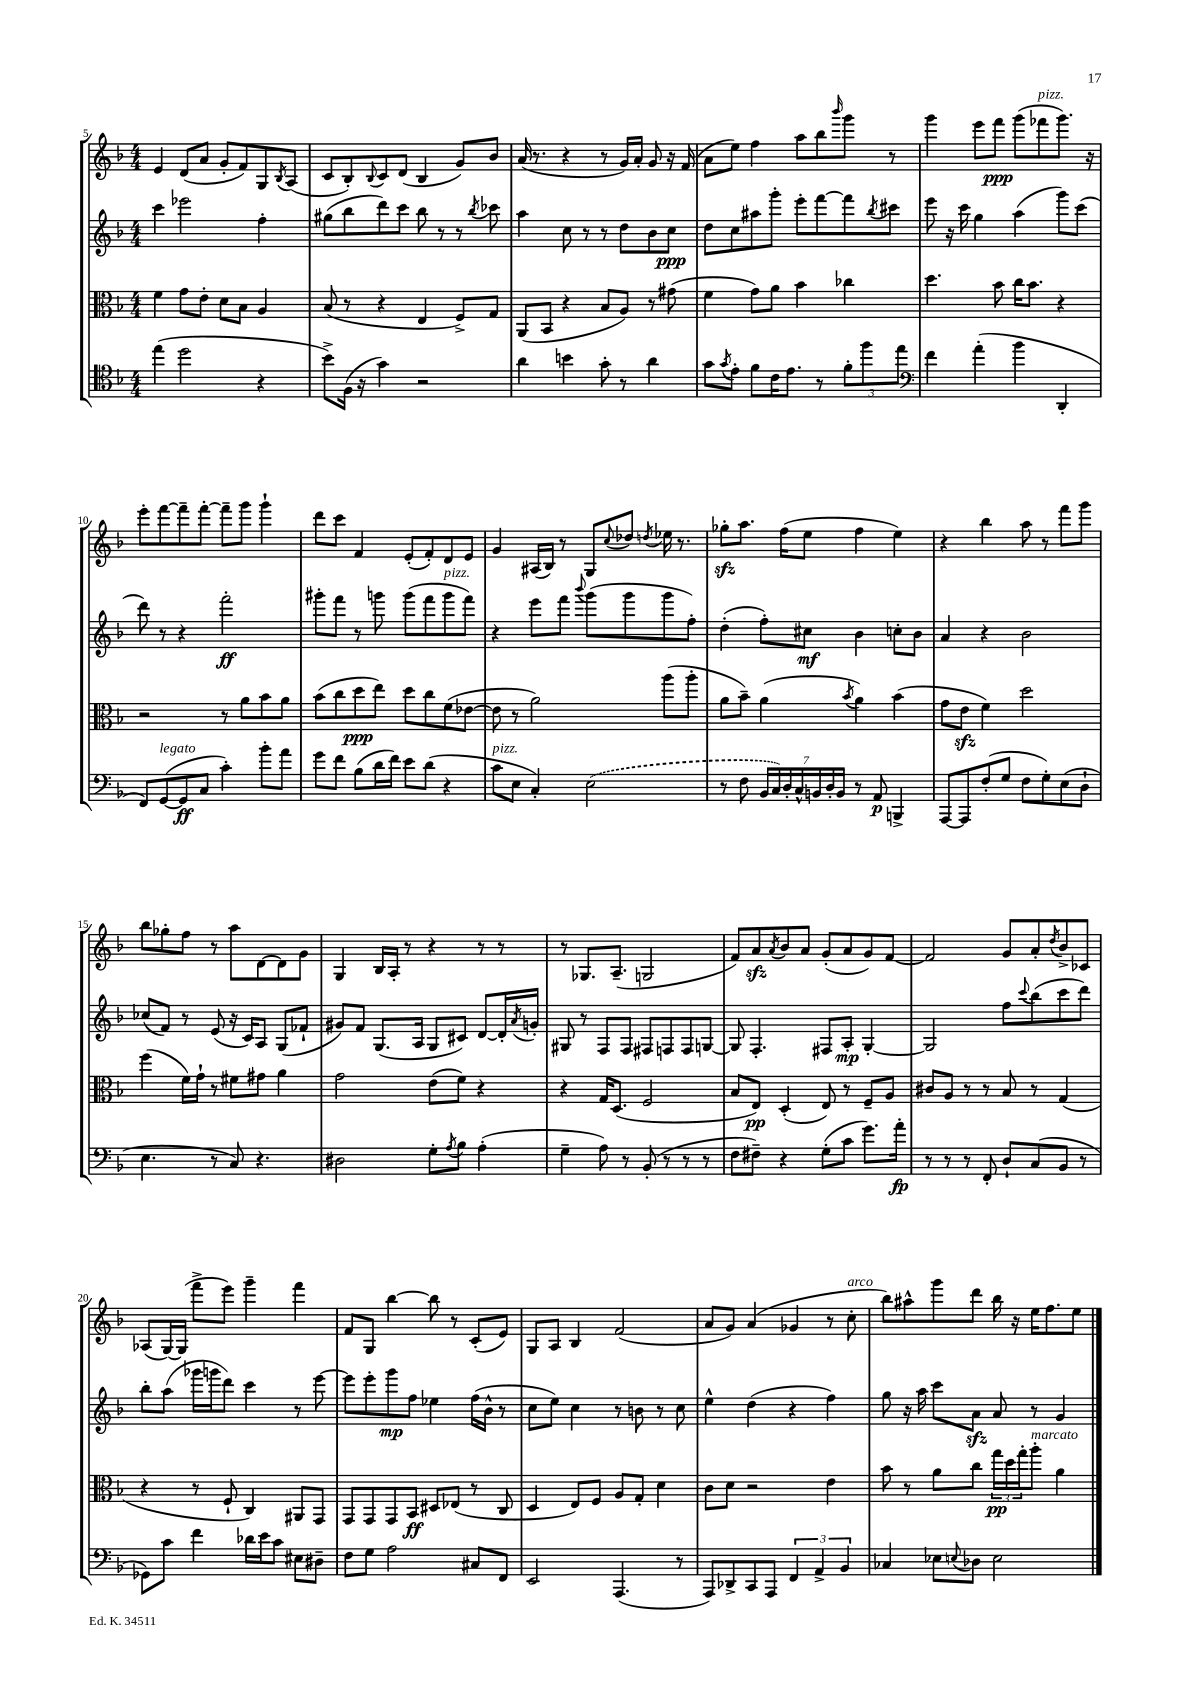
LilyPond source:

<<
\new StaffGroup <<
\new Staff = "s0" {
    \clef treble \key f \major \numericTimeSignature \time 4/4
    e'4 d'8( a'8 g'8-. f'8) g8 \acciaccatura { bes8 } a8( |
    c'8 bes8-.) \appoggiatura { bes8 } c'8 d'8( bes4 g'8) bes'8 |
    a'16( r8. r4 r8 g'16) a'16-. g'8 r16 f'16( |
    a'8 e''8) f''4 a''8 bes''8 \grace { bes'''16 } g'''8 r8 |
    g'''4 e'''8 f'''8\ppp g'''8( fes'''8^\markup { \italic "pizz." } g'''8.) r16 |
    e'''8-. f'''8~ f'''8-- f'''8~-. f'''8-- g'''8 g'''4-! |
    d'''8 c'''8 f'4 e'8-.( f'8-.) d'8 e'8 |
    g'4 ais16( bes16) r8 g8 \appoggiatura { c''8 } des''8 \acciaccatura { d''8 } ees''16 r8. |
    ges''8-.\sfz a''8. f''16( e''8 f''4 e''4) |
    r4 bes''4 a''8 r8 f'''8 g'''8 |
    bes''8 ges''8-. f''8 r8 a''8 d'8~ d'8 g'8 |
    g4 bes16 a16-. r8 r4 r8 r8 |
    r8 ges8. a8.--( g2 |
    f'8) a'8\sfz \acciaccatura { a'8 } bes'8 a'8 g'8-.( a'8 g'8) f'8~ |
    f'2 g'8 a'8-. \acciaccatura { d''8 } bes'8-> ces'8 |
    aes8( g16~) g16( f'''8-> e'''8) g'''4-- f'''4 |
    f'8 g8 bes''4~ bes''8 r8 c'8-.( e'8) |
    g8 a8 bes4 f'2( |
    a'8 g'8) a'4( ges'4 r8 c''8-.^\markup { \italic "arco" } |
    bes''8) ais''8-^ g'''8 d'''8 bes''16 r16 e''16 f''8. e''8 \bar "|." |
}
\new Staff = "s1" {
    \clef treble \key f \major \numericTimeSignature \time 4/4
    c'''4 ees'''2 f''4-. |
    gis''8( bes''8 d'''8) c'''8 bes''8 r8 r8 \acciaccatura { bes''8 } ces'''8 |
    a''4 c''8 r8 r8 d''8 bes'8 c''8\ppp |
    d''8 c''8 ais''8 g'''8-. e'''8-. f'''8~ f'''8 \acciaccatura { bes''8 } cis'''8 |
    e'''8 r16 c'''16 g''4 a''4( g'''8) c'''8( |
    d'''8) r8 r4 f'''2-.\ff |
    gis'''8-. f'''8 r8 g'''8 g'''8( f'''8 g'''8^\markup { \italic "pizz." } f'''8) |
    r4 e'''8 f'''8 \appoggiatura { bes'''8 } g'''8( g'''8 g'''8 f''8-.) |
    d''4-.( f''8-.) cis''8\mf bes'4 c''8-. bes'8 |
    a'4 r4 bes'2 |
    ces''8( f'8) r8 e'8( r16 c'16) a8 g8( fes'8-! |
    gis'8) f'8 g8.( a16 g8 cis'8) d'8~ d'16-. \acciaccatura { a'8 } g'16-. |
    gis8 r8 f8 f8 fis8 f8 f8 g8~ |
    g8 f4.-. fis8 a8-.\mp g4~-. |
    g2 f''8 \appoggiatura { c'''8 } bes''8( c'''8 d'''8) |
    bes''8-. a''8( ges'''16 g'''16 d'''8) c'''4 r8 e'''8~ |
    e'''8 e'''8-. g'''8\mp f''8 ees''4 f''16( bes'16-^ r8 |
    c''8 e''8) c''4 r8 b'8 r8 c''8 |
    e''4-^ d''4( r4 f''4) |
    g''8 r16 a''16 c'''8 a'8\sfz a'8 r8 g'4 \bar "|." |
}
\new Staff = "s2" {
    \clef alto \key f \major \numericTimeSignature \time 4/4
    f'4 g'8 e'8-. d'8 bes8 a4 |
    bes8( r8 r4 e4 f8->) g8 |
    a,8( bes,8 r4 bes8 a8) r8 gis'8( |
    f'4 g'8) a'8 bes'4 ces''4 |
    d''4. bes'8 c''16 bes'8. r4 |
    r2 r8 a'8 bes'8 a'8 |
    bes'8( c''8 d''8\ppp e''8) d''8 c''8 f'8( ees'8~ |
    ees'8 r8 a'2) a''8( a''8-. |
    a'8 bes'8--) a'4( \acciaccatura { bes'8 } a'4) bes'4( |
    g'8 e'8\sfz f'4) d''2 |
    f''4( f'16) g'16-! r8 fis'8 gis'8 a'4 |
    g'2 e'8( f'8) r4 |
    r4 g16 d8.( f2 |
    bes8 e8\pp) d4-.( e8) r8 f8-- a8 |
    cis'8 a8 r8 r8 bes8 r8 g4( |
    r4 r8 f8-! c4) ais,8 g,8 |
    g,8 g,8 g,8 bes,8\ff dis8 ees8( r8 c8 |
    d4 e8) f8 a8 g8-. d'4 |
    c'8 d'8 r2 e'4 |
    bes'8 r8 a'8 c''8 \tuplet 3/2 { g''16\pp d''16 g''16-. } a''8-.^\markup { \italic "marcato" } a'4 \bar "|." |
}
\new Staff = "s3" {
    \clef tenor \key f \major \numericTimeSignature \time 4/4
    e''4( d''2 r4 |
    bes'8->) f16( r16 g'4) r2 |
    a'4 b'4 g'8-. r8 a'4 |
    g'8 \acciaccatura { g'8 } e'8-. f'8 c'16 e'8. r8 \tuplet 3/2 { f'8-. f''8 e''8 } |
    \clef bass f'4 a'4-.( bes'4 d,4-. |
    f,8) g,8~^\markup { \italic "legato" }( g,8\ff c8 c'4-.) bes'8-. a'8 |
    g'8 f'8 bes8( d'16 f'16) e'8 d'8( r4 |
    c'8^\markup { \italic "pizz." } e8 c4-.) \once \slurDashed e2( |
    r8 f8 \tuplet 7/4 { bes,16 c16) d16-. c16-^ b,16 d16-. b,16 } r8 a,8\p b,,4-> |
    a,,8~ a,,8 f8-.( g8 f8 g8-.) e8( d8-! |
    e4. r8 c8) r4. |
    dis2 g8-. \acciaccatura { a8 } bes8 a4-.( |
    g4-- a8) r8 bes,8-.( r8 r8 r8 |
    f8 fis8--) r4 g8-.( c'8 g'8.) a'16-.\fp |
    r8 r8 r8 f,8-. d8-! c8( bes,8 r8 |
    ges,8) c'8 f'4 des'16 e'16 c'8 eis8 dis8-- |
    f8 g8 a2 cis8 f,8 |
    e,2 a,,4.( r8 |
    a,,8) des,8-> c,8 a,,8 \tuplet 3/2 { f,4 a,4-> bes,4 } |
    ces4 ees8 \appoggiatura { e8 } des8 e2 \bar "|." |
}
>>
>>
\layout { \context { \Score currentBarNumber = #5 } }
